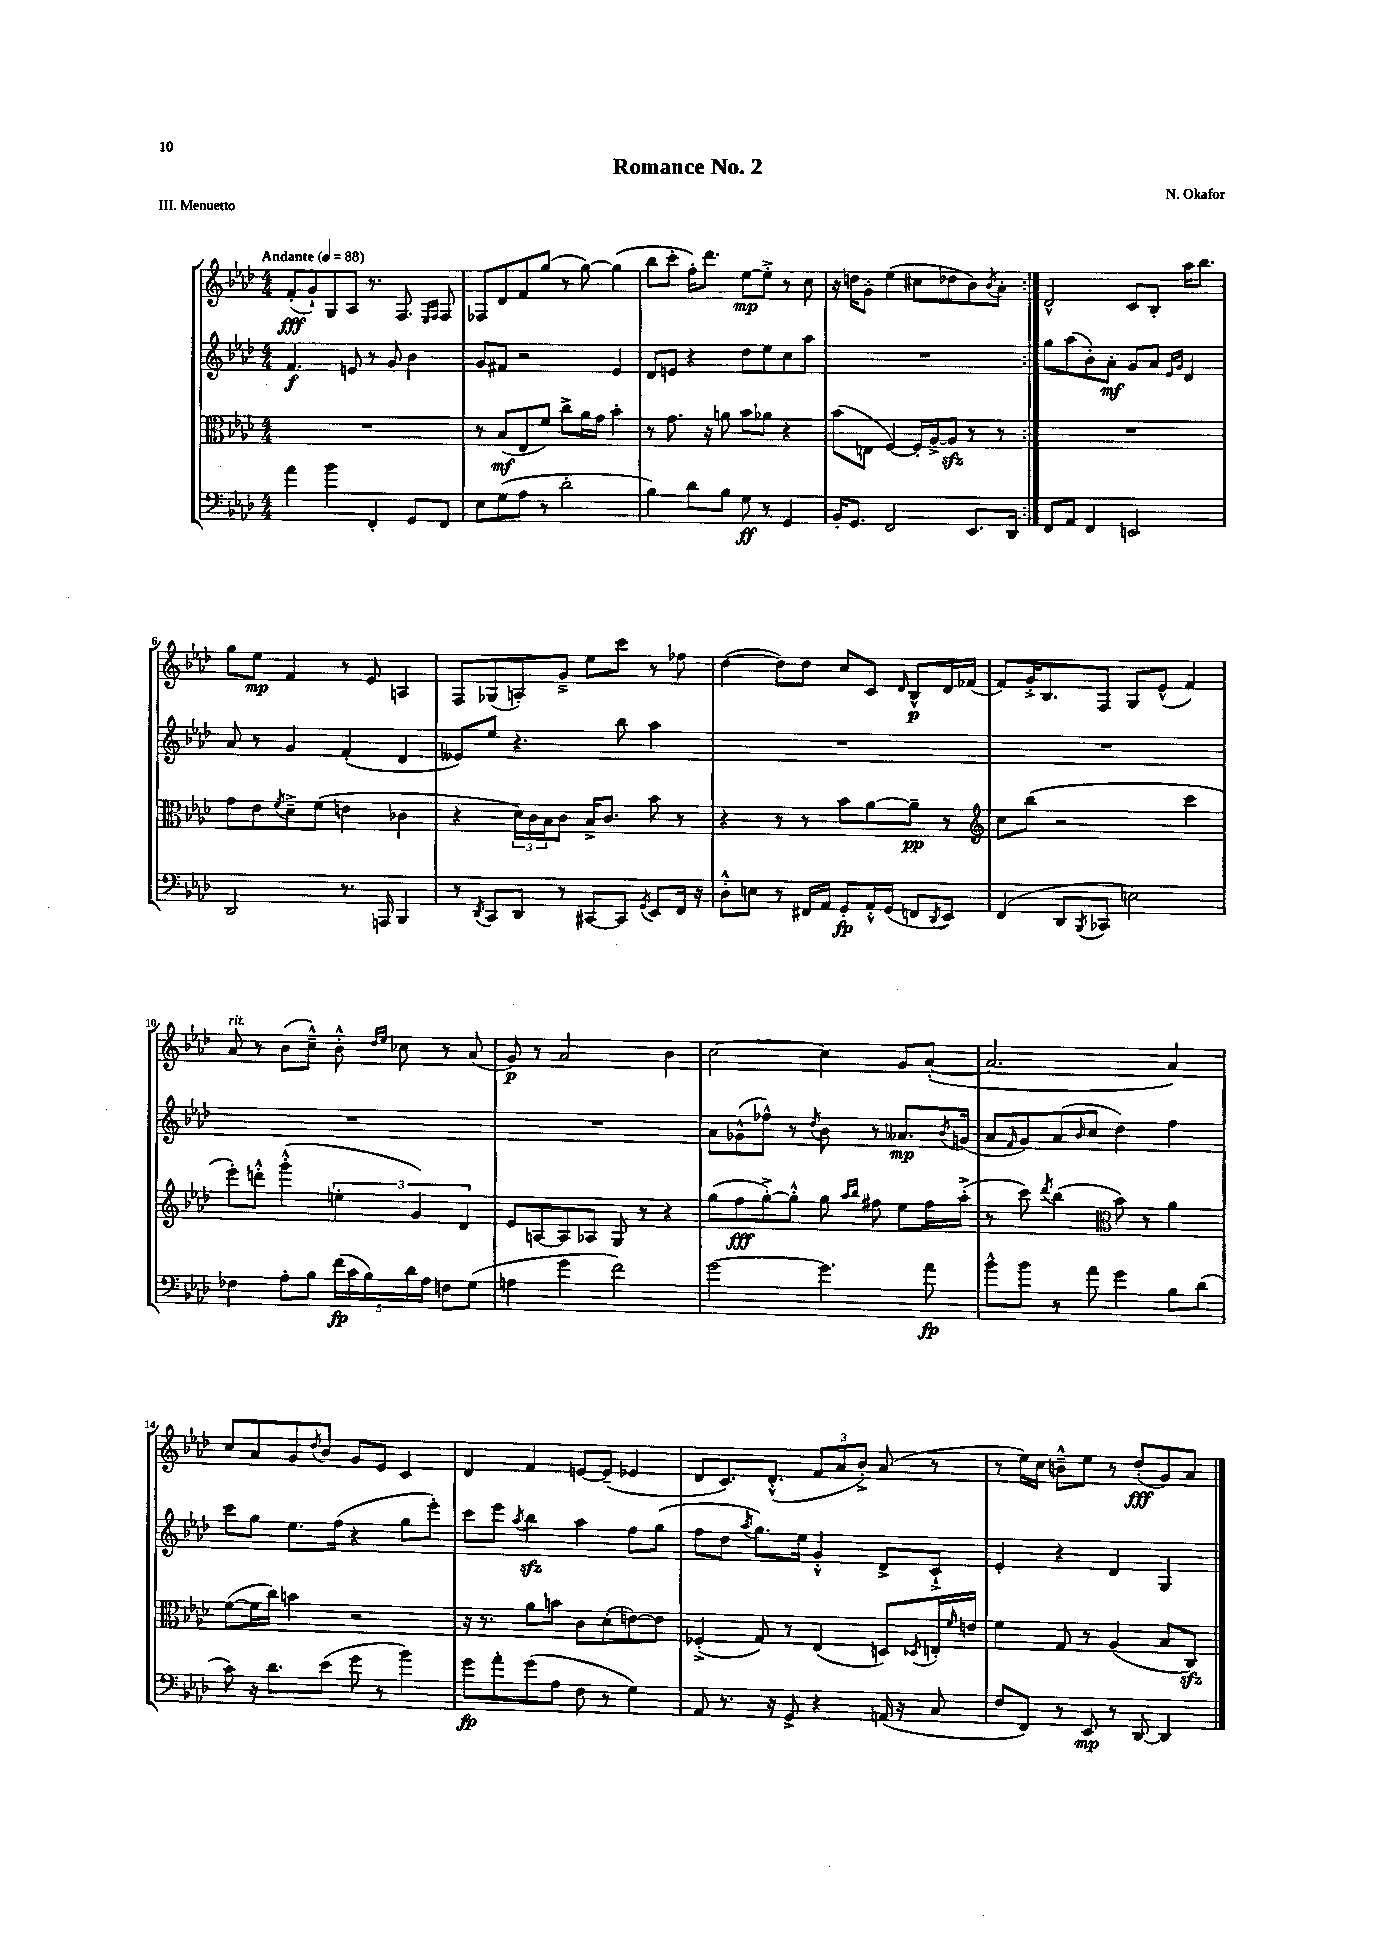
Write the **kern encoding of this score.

**kern	**dynam	**kern	**dynam	**kern	**dynam	**kern	**dynam
*part4	*part4	*part3	*part3	*part2	*part2	*part1	*part1
*staff4	*staff4	*staff3	*staff3	*staff2	*staff2	*staff1	*staff1
*clefF4	*	*clefC3	*	*clefG2	*	*clefG2	*
*k[b-e-a-d-]	*	*k[b-e-a-d-]	*	*k[b-e-a-d-]	*	*k[b-e-a-d-]	*
*M4/4	*	*M4/4	*	*M4/4	*	*M4/4	*
*MM88	*	*MM88	*	*MM88	*	*MM88	*
=1	=1	=1	=1	=1	=1	=1	=1
!	!	!	!	!	!	!LO:TX:a:B:t=Andante	!
4a-\	.	1r	.	4.f/	f	(8f'/L	fff
.	.	.	.	.	.	8g`/)	.
4b-\	.	.	.	.	.	8G/	.
.	.	.	.	8en/	.	8A-/J	.
4FF'/	.	.	.	8r	.	8.r	.
.	.	.	.	8g/	.	.	.
.	.	.	.	.	.	8.F/	.
8GG/L	.	.	.	4b-\	.	.	.
.	.	.	.	.	.	16qqE-/LL	.
.	.	.	.	.	.	16qqF/JJ	.
8FF/J	.	.	.	.	.	8F/	.
=2	=2	=2	=2	=2	=2	=2	=2
8E-\L	.	8r	.	8g/L	.	8F-X/L	.
(8G\	.	(8B-/L	mf	8f#X/J	.	8d-/	.
8A-\J	.	8E-/	.	2r	.	8f/	.
8r	.	8f/J)	.	.	.	(8gg/J	.
2d-'\	.	8cc^\L	.	.	.	8r	.
.	.	16a-\L	.	.	.	[8gg\)	.
.	.	16g\JJ	.	.	.	.	.
.	.	4b-'\	.	4e-/	.	(4gg\]	.
=3	=3	=3	=3	=3	=3	=3	=3
4B-\)	.	8r	.	8d-/L	.	8bb-\L	.
.	.	8.g\	.	8en/J	.	8ccc'\J	.
8d-\L	.	.	.	4r	.	16ff'\KL)	.
.	.	16r	.	.	.	8.ddd-\J	.
8B-\J	.	8an\	.	.	.	.	.
8G\	ff	8b-\L	.	8dd-\L	.	[8ee-\L	mp
8r	.	8a-X\J	.	8ee-\	.	8ee-'^\J]	.
4GG/	.	4r	.	8cc\	.	8r	.
.	.	.	.	8aa-\J	.	8cc\	.
=4	=4	=4	=4	=4	=4	=4	=4
16BB-'/KL	.	(8b-\L	.	1r	.	16r	.
8.GG/J	.	.	.	.	.	16ddn\KL	.
.	.	8En\J	.	.	.	8g'\J	.
2FF/	.	[4F/)	.	.	.	(4ee-\	.
.	.	16F'/LL]	.	.	.	8cc#X\L	.
.	.	[16A-^/J	.	.	.	.	.
.	.	8A-zz/J]	.	.	.	8dd-X\	.
8.EE-/L	.	8r	.	.	.	8b-\)	.
.	.	.	.	.	.	8qb-/	.
.	.	8r	.	.	.	8a-'\J	.
16DD-/Jk	.	.	.	.	.	.	.
=5:|!	=5:|!	=5:|!	=5:|!	=5:|!	=5:|!	=5:|!	=5:|!
8FF/L	.	1r	.	8gg\L	.	2d-^^/	.
8AA-/J	.	.	.	(8aa-\	.	.	.
4FF/	.	.	.	8b-'\)	.	.	.
.	.	.	.	8a-'\J	mf	.	.
2EEn/	.	.	.	8g/L	.	8c/L	.
.	.	.	.	8a-/J	.	8B-'/J	.
.	.	.	.	16qqe-/LL	.	.	.
.	.	.	.	16qqg/JJ	.	.	.
.	.	.	.	4d-/	.	16aa-\KL	.
.	.	.	.	.	.	8.bb-\J	.
!!LO:LB:g=z
=6	=6	=6	=6	=6	=6	=6	=6
2DD-/	.	8g\L	.	8a-/	.	8gg\L	.
.	.	8e-\	.	8r	.	8ee-\J	mp
.	.	8qf/	.	.	.	.	.
.	.	8d-~^\	.	4g/	.	4f/	.
.	.	(8f\J	.	.	.	.	.
8.r	.	4en\	.	(4f'/	.	8r	.
.	.	.	.	.	.	8e-/	.
16AAAn/	.	.	.	.	.	.	.
4BBB-/	.	4c-X\	.	4d-/	.	4An/	.
=7	=7	=7	=7	=7	=7	=7	=7
8r	.	4r	.	8e--X/L)	.	8F/L	.
8qDD-/	.	.	.	.	.	.	.
8CC/L	.	.	.	8ee-/J	.	(8G-X/	.
8DD-/J	.	24d-\LL)	.	4.r	.	8An'/)	.
.	.	24c\	.	.	.	.	.
.	.	24B-\J	.	.	.	.	.
8r	.	8c\J	.	.	.	8g~^/J	.
[8CC#X/L	.	16B-^/KL	.	.	.	8ee-\L	.
.	.	8.c/J	.	.	.	.	.
8CC#/J]	.	.	.	8bb-\	.	8ccc\J	.
8qGG/	.	.	.	.	.	.	.
8EE-/L	.	8b-\	.	4aa-\	.	8r	.
16FF/Jk	.	8r	.	.	.	8ff-X\	.
16r	.	.	.	.	.	.	.
=8	=8	=8	=8	=8	=8	=8	=8
8D-'^^\L	.	4r	.	1r	.	([4dd-\	.
8En\J	.	.	.	.	.	.	.
8r	.	8r	.	.	.	8dd-\L])	.
16FF#X/LL	.	8r	.	.	.	8dd-\J	.
16AA-/JJ	.	.	.	.	.	.	.
8GG'/L	fp	8b-\L	.	.	.	8cc/L	.
16AA-'^^/L	.	[8a-\	.	.	.	8c/J	.
(16GG/JJ	.	.	.	.	.	.	.
.	.	.	.	.	.	16qqd-/	.
8FFn/L	.	8a-~\J]	pp	.	.	8B-^^/L	p
8qDD-/	.	.	.	.	.	.	.
8EE-/J)	.	8r	.	.	.	16d-/L	.
.	.	.	.	.	.	(16f-X/JJ	.
=9	=9	=9	=9	=9	=9	=9	=9
*	*	*clefG2	*	*	*	*	*
(4FF/	.	8cc\L	.	1r	.	8f/L)	.
.	.	(8bb-\J	.	.	.	16g'^/K	.
.	.	.	.	.	.	8.B-/	.
8DD-/L	.	2r	.	.	.	.	.
8qBBB-/	.	.	.	.	.	.	.
8CC-X/J	.	.	.	.	.	8F/J	.
2En\)	.	.	.	.	.	8G/L	.
.	.	.	.	.	.	(8e-^^/J	.
.	.	4ccc\	.	.	.	4f/)	.
!!LO:LB:g=z
=10	=10	=10	=10	=10	=10	=10	=10
!	!	!	!	!	!	!LO:TX:a:i:t=rit.	!
4F-X\	.	8eee-'\L)	.	1r	.	8a-/	.
.	.	8dddn'^^\J	.	.	.	8r	.
8A-'\L	.	(4ggg'^^\	.	.	.	(8b-\L	.
8B-\J	.	.	.	.	.	8cc~^^\J)	.
(20f\LL	fp	6een'\	.	.	.	8b-'^^\	.
20c\	.	.	.	.	.	.	.
20B-\)	.	.	.	.	.	.	.
.	.	.	.	.	.	16qqdd-/LL	.
.	.	.	.	.	.	16qqee-/JJ	.
.	.	.	.	.	.	8cc-X\	.
20d-\	.	.	.	.	.	.	.
.	.	6g/)	.	.	.	.	.
20A-\JJ	.	.	.	.	.	.	.
8Fn\L	.	.	.	.	.	8r	.
.	.	6d-/	.	.	.	.	.
(8G\J	.	.	.	.	.	(8a-/	.
=11	=11	=11	=11	=11	=11	=11	=11
4An\	.	8e-/L	.	1r	.	8g/)	p
.	.	[8An/	.	.	.	8r	.
4g\	.	8A/]	.	.	.	2a-/	.
.	.	8A-X/J	.	.	.	.	.
2f\)	.	8G/	.	.	.	.	.
.	.	8r	.	.	.	.	.
.	.	4r	.	.	.	4b-\	.
=12	=12	=12	=12	=12	=12	=12	=12
[2g\	.	(8gg\L	.	8a-\L	.	[2cc\	.
.	.	8ff\	fff	(8g-X^^\	.	.	.
.	.	[8gg'^\)	.	8ff-X^^\J)	.	.	.
.	.	8gg'^^\J]	.	8r	.	.	.
.	.	.	.	8qdd-/	.	.	.
4.g\]	.	8gg\	.	8b-\	.	4cc\]	.
.	.	16qqaa-/LL	.	.	.	.	.
.	.	16qqbb-/JJ	.	.	.	.	.
.	.	8ff#X\	.	8r	.	.	.
.	.	8ee-\L	.	8.a--X/L	mp	8g/L	.
8a-\	fp	16ff#\L	.	.	.	([8a-'/J	.
.	.	.	.	8qb-/	.	.	.
.	.	(16aa-'^\JJ	.	(16gn/Jk	.	.	.
=13	=13	=13	=13	=13	=13	=13	=13
8b-^^\L	.	8r	.	8a-/L	.	2.a-/]	.
.	.	.	.	16qqf/	.	.	.
8b-\J	.	8ccc\)	.	8g/)	.	.	.
.	.	8qddd-/	.	.	.	.	.
8r	.	(4bb-\	.	(8a-/	.	.	.
.	.	.	.	16qqb-/	.	.	.
8a-\	.	.	.	8cc/J	.	.	.
*	*	*clefC3	*	*	*	*	*
4g\	.	8b-\)	.	4dd-\)	.	.	.
.	.	8r	.	.	.	.	.
8B-\L	.	4a-\	.	4ff\	.	4a-/)	.
(8d-\J	.	.	.	.	.	.	.
!!LO:LB:g=z
=14	=14	=14	=14	=14	=14	=14	=14
8c\)	.	([8f\L	.	8ccc\L	.	8cc/L	.
16r	.	16f\L]	.	8gg\J	.	8a-/	.
8.d-\L	.	16cc\JJ)	.	.	.	.	.
.	.	4bn\	.	8.ee-\L	.	8g/	.
.	.	.	.	.	.	8qdd-/	.
(8e-\J	.	.	.	.	.	8b-/J	.
.	.	.	.	(16ff\Jk	.	.	.
8g\	.	2r	.	4r	.	8g/L	.
8r	.	.	.	.	.	8e-/J	.
4b-\)	.	.	.	8gg\L	.	4c/	.
.	.	.	.	8eee-'\J)	.	.	.
=15	=15	=15	=15	=15	=15	=15	=15
8g\L	fp	16r	.	8ccc\L	.	4d-/	.
.	.	8.r	.	.	.	.	.
8a-'\	.	.	.	8eee-\J	.	.	.
.	.	.	.	8qaa-/	.	.	.
(8g\	.	8a-\L	.	4bb-zz\	.	4f/	.
8A-\J	.	8bn\J	.	.	.	.	.
8F\	.	8c\L	.	4aa-\	.	[8en/L	.
8r	.	(8d-'\	.	.	.	(8e~/J]	.
4G\)	.	[8en\)	.	8ff\L	.	4e-X/	.
.	.	8e\J]	.	(8gg\J	.	.	.
=16	=16	=16	=16	=16	=16	=16	=16
8AA-/	.	(4F-X'^/	.	8ff\L	.	8d-/L	.
8.r	.	.	.	8dd-\J	.	8.c/)	.
.	.	.	.	8qaa-/	.	.	.
.	.	8G/)	.	8.gg\L)	.	.	.
16r	.	.	.	.	.	(8.d-'^^/J	.
8GG^/	.	8r	.	.	.	.	.
.	.	.	.	16ee-\Jk	.	.	.
4r	.	(4E-/	.	4g'^^/	.	12f/L	.
.	.	.	.	.	.	12a-/	.
.	.	.	.	.	.	12b-'^/J)	.
(16AAn/	.	8Dn/L)	.	8d-^/L	.	(8a-/	.
16r	.	.	.	.	.	.	.
.	.	8qD-X/	.	.	.	.	.
8C/	.	16En'/L	.	8c`^/J	.	8r	.
.	.	16qqf/	.	.	.	.	.
.	.	16en/JJ	.	.	.	.	.
=17	=17	=17	=17	=17	=17	=17	=17
8F/L	.	4f\	.	4e-'/	.	8r	.
8FF/J)	.	.	.	.	.	16ee-\LL)	.
.	.	.	.	.	.	16cc\JJ	.
8r	.	8G/	.	4r	.	8bn~^^\L	.
8EE-/	mp	8r	.	.	.	8ee-\J	.
8r	.	(4A-/	.	4d-/	.	8r	.
[8DD-/	.	.	.	.	.	(8dd-'/L	fff
4DD-/]	.	8B-/L	.	4G/	.	8g/)	.
.	.	8Czz/J)	.	.	.	8a-/J	.
==	==	==	==	==	==	==	==
*-	*-	*-	*-	*-	*-	*-	*-
